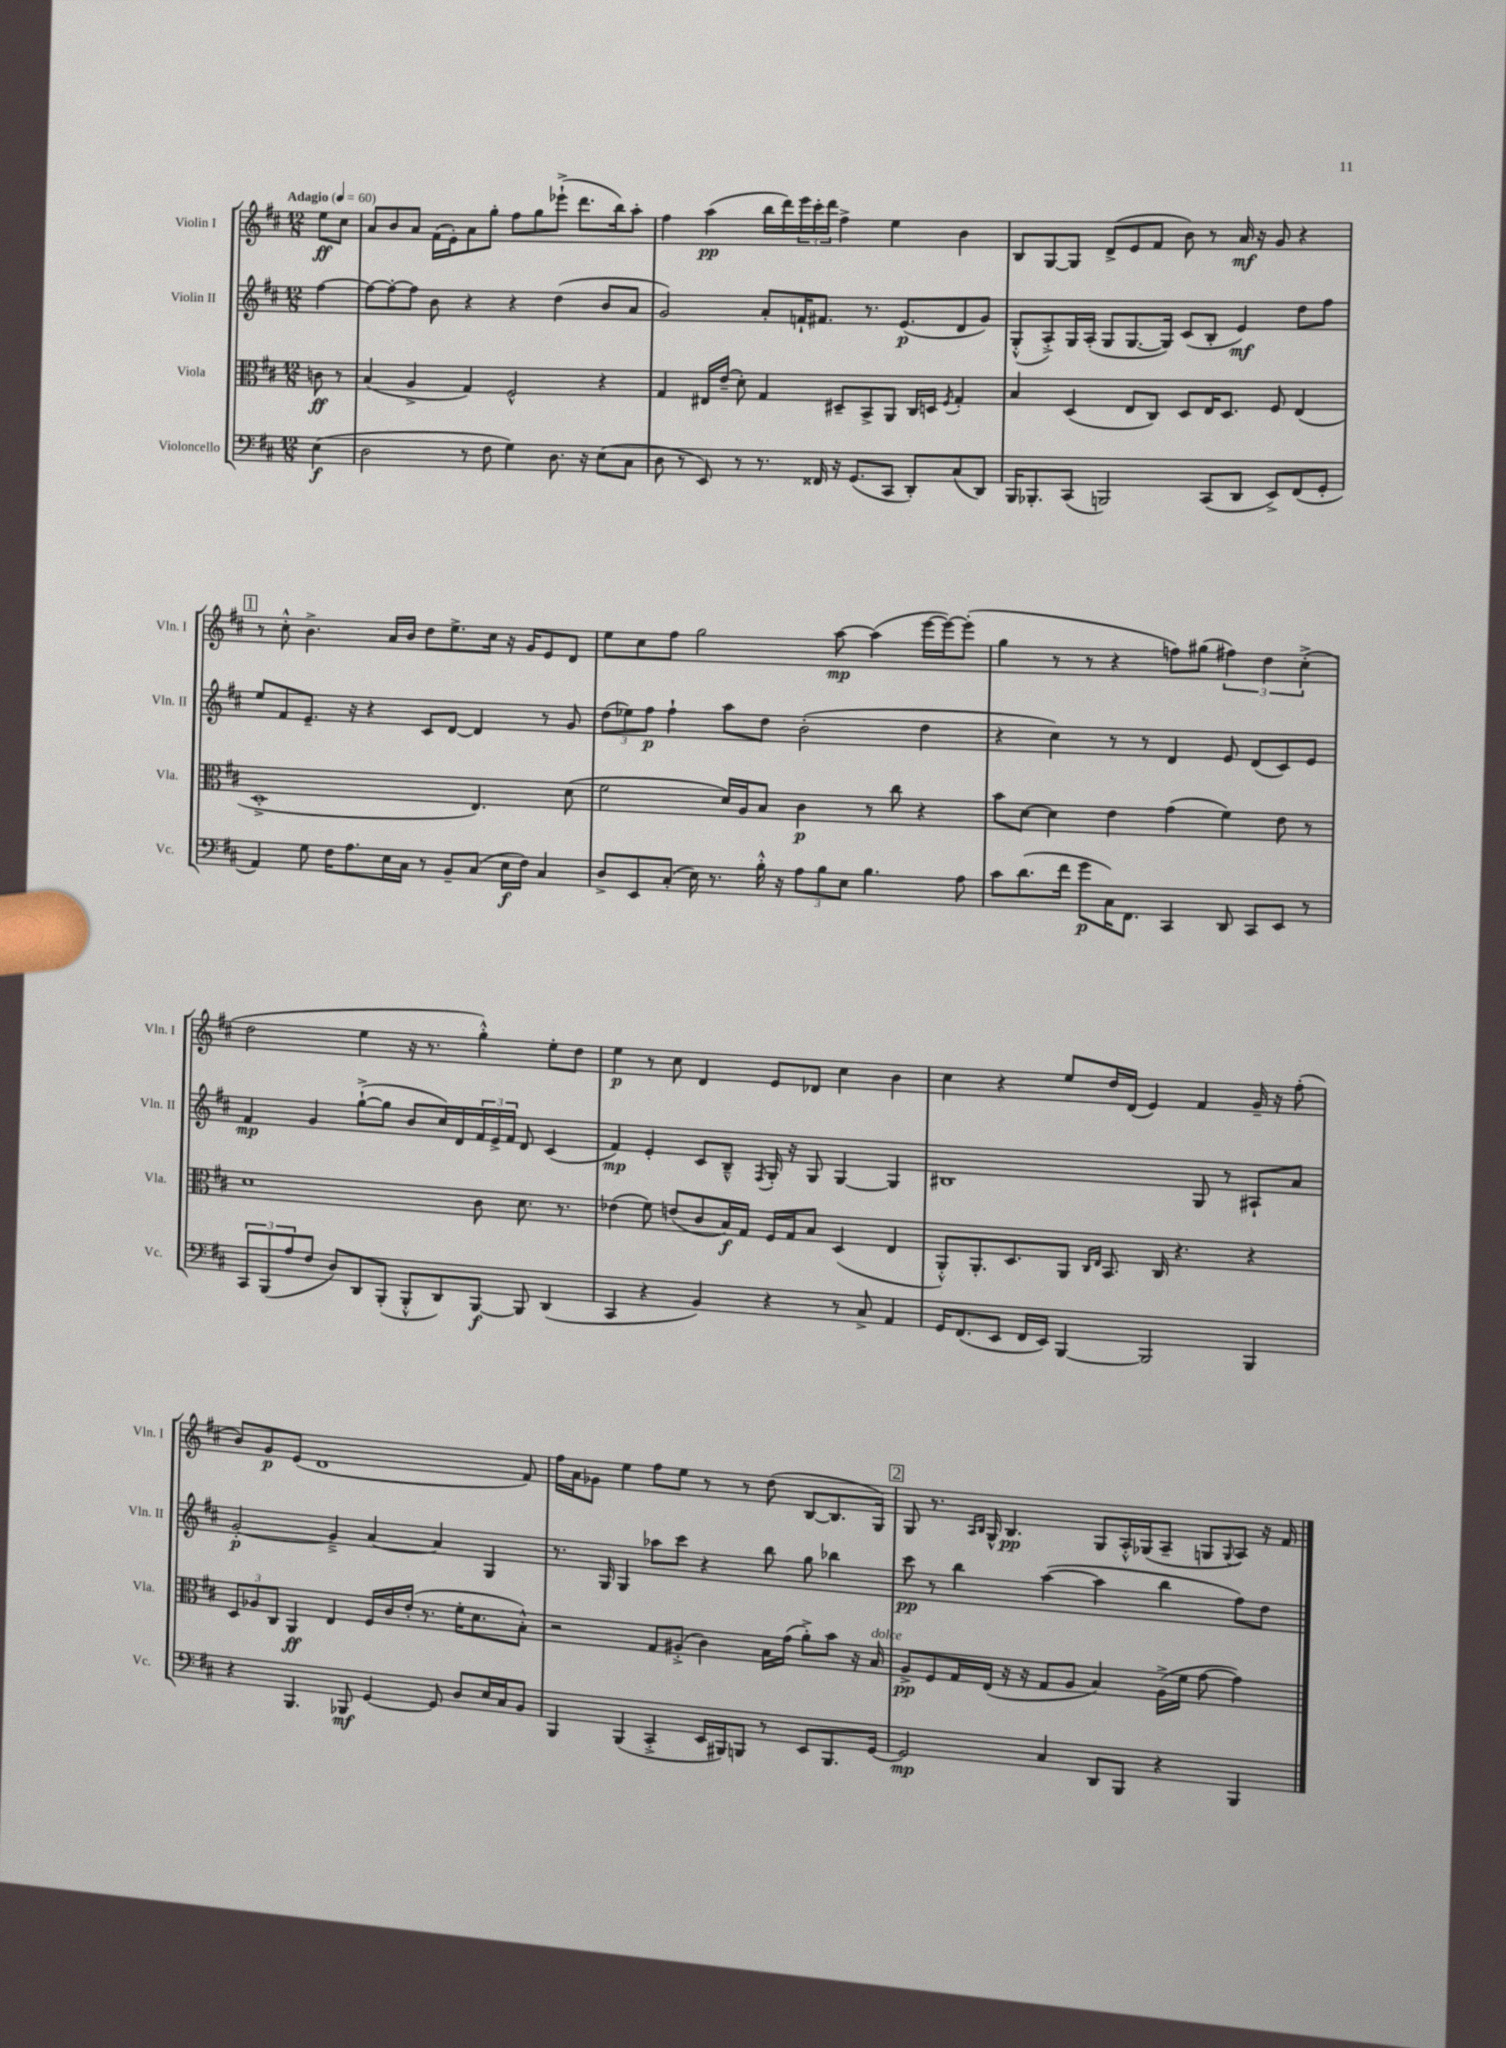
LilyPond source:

<<
\new StaffGroup <<
\new Staff = "s0" \with { instrumentName = "Violin I" shortInstrumentName = "Vln. I" } {
    \clef treble \key d \major \numericTimeSignature \time 12/8 \partial 4 \tempo "Adagio" 4 = 60
    e''8\ff cis''8 |
    a'8 b'8 a'8 fis'16( e'16-.) a'8 g''8-. fis''8 g''8 ees'''8-!->( d'''8. b''16) a''8-. |
    fis''4 a''4\pp( b''16 d'''16) \tuplet 3/2 { e'''16 cis'''16-. d'''16 } fis''4-> e''4 b'4 |
    b8 g8~ g8 d'8->( e'8 fis'8 b'8) r8 a'16\mf r16 g'8 r4 |
    \mark \markup { \box "1" } r8 cis''8-.-^ b'4.-> a'16 b'16 d''8 e''8.-> cis''16 r16 g'16 e'8 d'8 |
    e''8 cis''8 fis''8 g''2 a''8~\mp a''4( e'''16~ e'''16~) e'''8-.( |
    g''4 r8 r8 r4 f''8) gis''8( \tuplet 3/2 { fis''4) d''4 cis''4-.->( } |
    d''2 e''4 r16 r8. g''4-.-^) e''8-. d''8 |
    e''4\p r8 cis''8 d'4 e'8 des'8 cis''4 b'4 |
    cis''4 r4 e''8 d''16 d'16( e'4) fis'4 g'16-- r16 fis''8-.( |
    b'8) g'8\p e'8( d'1 fis'8) |
    fis''16 a'16 ges'8 e''4 fis''8 e''8 r8 r8 d''8( b8~ b8. g16) |
    \mark \markup { \box "2" } g8 r8. \grace { a16 b16 } g16-^ b4.\pp g8 a16-.-^ ges16( a8-- g8 \appoggiatura { g8 } a8) r16 fis'16 \bar "|." |
}
\new Staff = "s1" \with { instrumentName = "Violin II" shortInstrumentName = "Vln. II" } {
    \clef treble \key d \major \numericTimeSignature \time 12/8 \partial 4
    fis''4~ |
    fis''8~ fis''8~-. fis''8 b'8 r4 r4 d''4( b'8 a'8 |
    g'2) a'8-. f'16-! fis'8. r8. e'8.\p( d'8 g'8) |
    g8-.-^( a8-.->) g16 a16-.( g8 g8.~ g16) cis'8( b8-. e'4\mf) d''8 fis''8 |
    \mark \markup { \box "1" } e''8 fis'8 e'8.-- r16 r4 cis'8 d'8~ d'4 r8 g'8 |
    \tuplet 3/2 { d''8( ees''8) fis''8\p } fis''4-! a''8 d''8 b'2-.( d''4 |
    r4 cis''4) r8 r8 d'4 e'8 d'8( cis'8) e'8 |
    fis'4\mp g'4 g''8~-!->( g''8 b'8 cis''16) d'16 \tuplet 3/2 { fis'16 e'16-> fis'16 } d'8 cis'4( |
    fis'4\mp) e'4-. cis'8 b8---^ \acciaccatura { fis8 } g16-. r16 g8 g4~ g4 |
    bis1 g8 r8 ais8-! a'8 |
    g'2~-.\p g'4---> a'4~ a'4 g4 |
    r8. g16 g4 aes''8 cis'''8 r4 b''8 g''8 bes''4 |
    \mark \markup { \box "2" } cis'''8\pp r8 b''4 a''4~( a''4 b''4 fis''8) d''8 \bar "|." |
}
\new Staff = "s2" \with { instrumentName = "Viola" shortInstrumentName = "Vla." } {
    \clef alto \key d \major \numericTimeSignature \time 12/8 \partial 4
    c'8\ff r8 |
    b4( a4-> g4) fis2-^ r4 |
    g4 eis16 e'16--( d'8-.) g4 dis8-- b,8-> a,8 cis16 d16 \acciaccatura { fis8 } g4-. |
    b4 d4( e8 cis8) d8 e16 d8. fis8 e4( |
    \mark \markup { \box "1" } d1-.-> e4.) d'8( |
    fis'2 d'16) a16 b8 cis'4\p r8 cis''8 r4 |
    b'8 d'8~ d'4 e'4 g'4( fis'4) e'8 r8 |
    d'1 cis'8 d'8. r8. |
    ees'4( fis'8) e'8( cis'8 b16\f) g16 fis16 g16 b8 d4( e4 |
    a,8-.-^) a,8.-. d8. a,8 \grace { cis16 e16 } b,8. cis16 r4. r4 |
    \tuplet 3/2 { d8 aes8 cis8 } a,4\ff e4 fis16 cis'16 e'16-.( r8. fis'16-. d'8. b8-.-^) |
    r2 g8 ais8-.->( cis'4) b16 g'16( a'8-.->) b'8 r16 b16^\markup { \italic "dolce" } |
    \mark \markup { \box "2" } a8->\pp fis8 g16 e16( r16 r16 g8 a8 b4) a16->( fis'16 g'8~ g'4) \bar "|." |
}
\new Staff = "s3" \with { instrumentName = "Violoncello" shortInstrumentName = "Vc." } {
    \clef bass \key d \major \numericTimeSignature \time 12/8 \partial 4
    e4\f( |
    d2 r8 fis8 g4) d8. r16 e8( cis8 |
    d8 r8 e,8) r8 r8. fisis,16 r16 g,8.( cis,8 d,8-.) cis8( d,8) |
    b,,16 bes,,8.-. cis,8( b,,2) cis,8( d,8 e,8->) fis,8( g,8-. |
    \mark \markup { \box "1" } a,4) g8 fis16 a8. e16 cis16 r8 b,8-- cis8( e16\f fis16) cis4 |
    d8-> e,8 cis8-.( e16) r8. b16-.-^ r16 \tuplet 3/2 { a8 b8 e8 } b4. a8 |
    cis'8 d'8.( fis'16 g'8\p cis16) fis,8. cis,4 d,8 cis,8 e,8 r8 |
    \tuplet 3/2 { cis,8 b,,8( a8 } fis8 d8) d,8 b,,8-.( b,,8-.-^ d,8) b,,8~\f b,,8 d,4( |
    cis,4 r4 b,4) r4 r8 cis8-> a,4 |
    g,16 fis,8.( e,8 fis,16 e,16) b,,4~ b,,2 b,,4 |
    r4 b,,4. bes,,8\mf g,4~ g,8 d8 e16 cis16 b,8 |
    b,,4 b,,4( cis,4-.-> e,16 bis,,16) b,,8 r8 e,8 b,,8. g,16~ |
    \mark \markup { \box "2" } g,2\mp cis4 d,8 b,,8 r4 b,,4 \bar "|." |
}
>>
>>
\layout { \context { \Score \remove "Bar_number_engraver" } }
